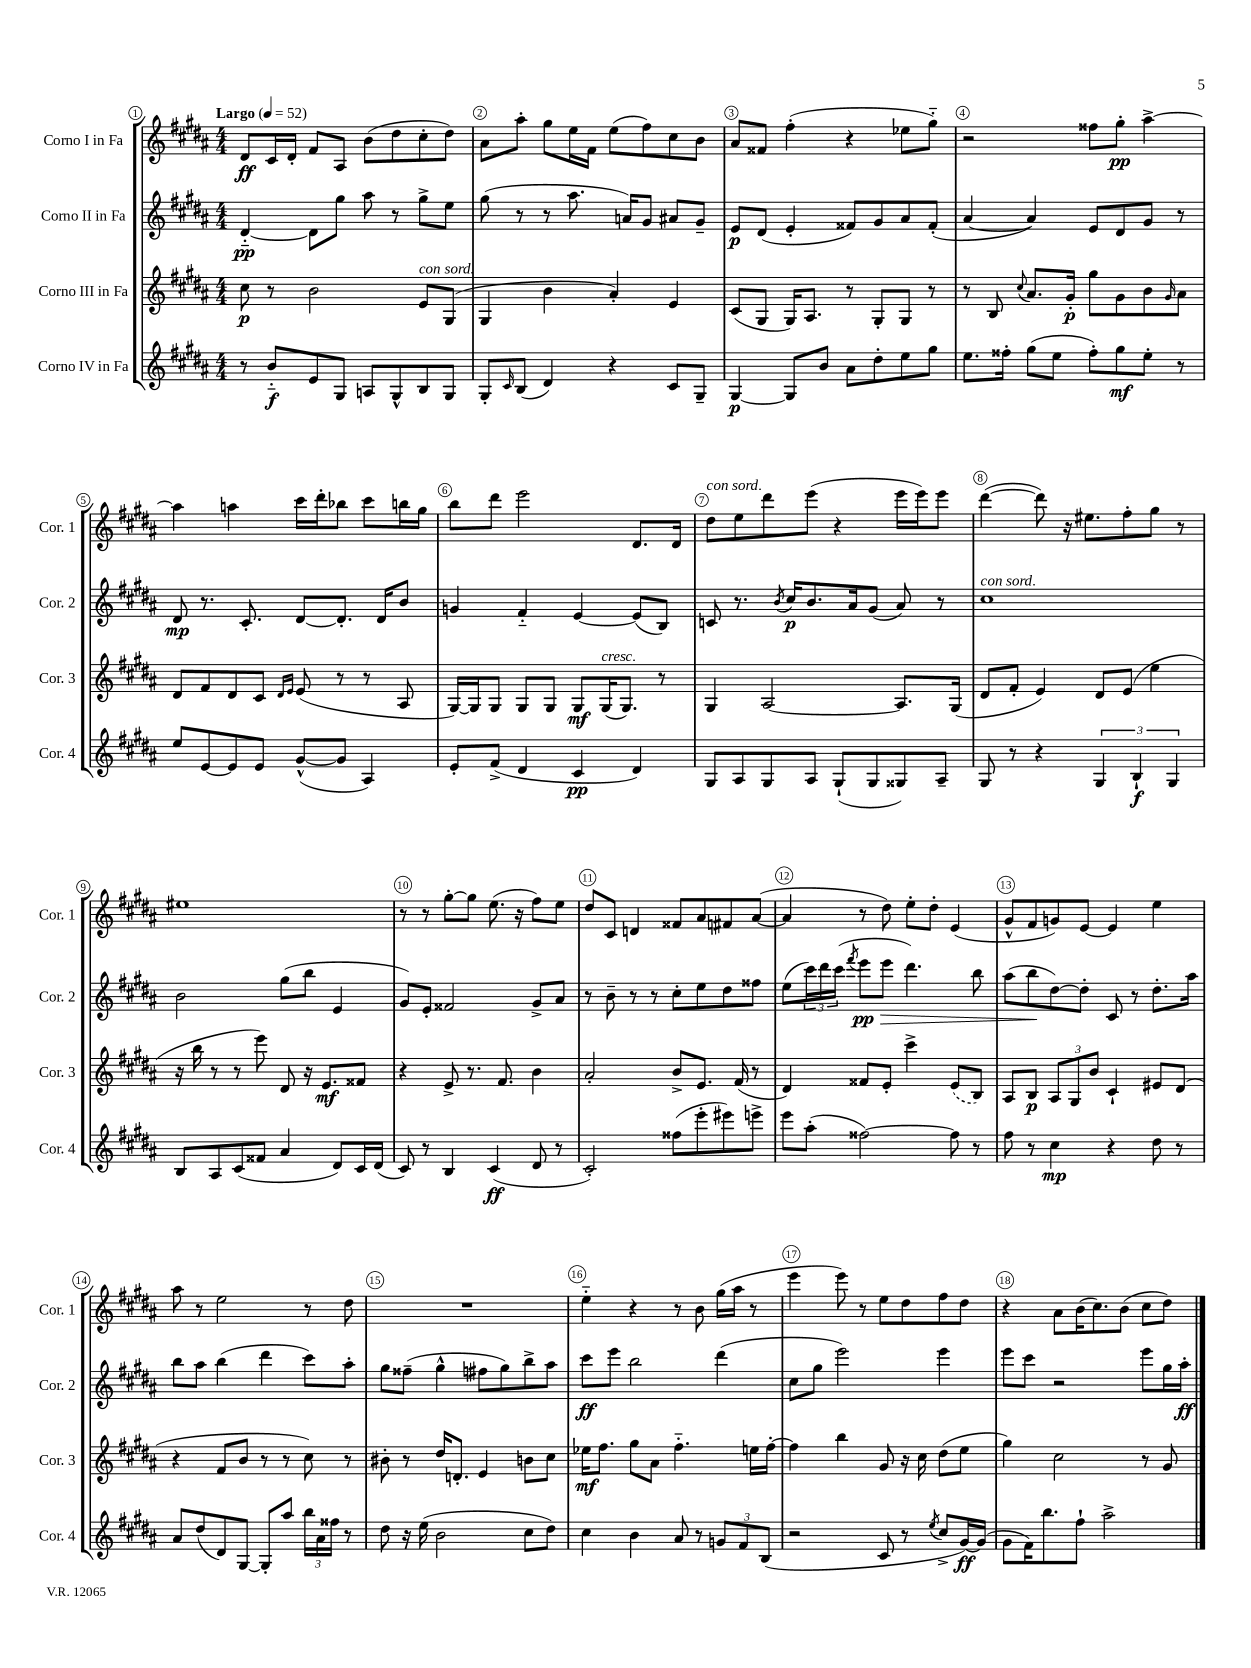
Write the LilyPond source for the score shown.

<<
\new StaffGroup <<
\new Staff = "s0" \with { instrumentName = "Corno I in Fa" shortInstrumentName = "Cor. 1" } {
    \clef treble \key b \major \numericTimeSignature \time 4/4 \tempo "Largo" 4 = 52
    dis'8\ff cis'16 dis'16-. fis'8 ais8 b'8( dis''8 cis''8-. dis''8) |
    ais'8 ais''8-. gis''8 e''16 fis'16 e''8( fis''8) cis''8 b'8 |
    ais'8 fisis'8 fis''4-.( r4 ees''8 gis''8-_) |
    r2 fisis''8 gis''8-.\pp ais''4~-> |
    ais''4 a''4 cis'''16 dis'''16-. bes''8 cis'''8 b''16 gis''16 |
    b''8 dis'''8 e'''2 dis'8. dis'16 |
    dis''8^\markup { \italic "con sord." } e''8 dis'''8 e'''8( r4 e'''16 e'''16) e'''8 |
    dis'''4~( dis'''8) r16 eis''8. fis''8-. gis''8 r8 |
    eis''1 |
    r8 r8 gis''8~-. gis''8 e''8.( r16 fis''8) e''8 |
    dis''8 cis'8 d'4 fisis'8 ais'8 fis'8 ais'8~( |
    ais'4 r8 dis''8) e''8-. dis''8-. e'4( |
    gis'8-^ fis'8 g'8) e'8~ e'4 e''4 |
    ais''8 r8 e''2 r8 dis''8 |
    R1 |
    e''4-_ r4 r8 b'8 gis''16( ais''16 r8 |
    e'''4 e'''8) r8 e''8 dis''8 fis''8 dis''8 |
    r4 ais'8 b'16( cis''8.) b'8( cis''8 dis''8) \bar "|." |
}
\new Staff = "s1" \with { instrumentName = "Corno II in Fa" shortInstrumentName = "Cor. 2" } {
    \clef treble \key b \major \numericTimeSignature \time 4/4
    dis'4~-_\pp dis'8 gis''8 ais''8 r8 gis''8-> e''8 |
    gis''8( r8 r8 ais''8. a'16) gis'8 ais'8 gis'8-- |
    e'8\p dis'8( e'4-. fisis'8) gis'8 ais'8 fisis'8-.( |
    ais'4~ ais'4) e'8 dis'8 gis'8 r8 |
    dis'8\mp r8. cis'8.-. dis'8~ dis'8.-. dis'16 b'8 |
    g'4 fis'4-_ e'4~ e'8( b8) |
    c'8 r8. \acciaccatura { b'8 } cis''16\p b'8. ais'16 gis'8( ais'8) r8 |
    cis''1^\markup { \italic "con sord." } |
    b'2 gis''8( b''8 e'4 |
    gis'8) e'8-. fisis'2 gis'8-> ais'8 |
    r8 b'8-- r8 r8 cis''8-. e''8 dis''8 fisis''8 |
    e''8( \tuplet 3/2 { cis'''16) dis'''16 cis'''16( } \acciaccatura { fis'''8 } e'''8\pp\> e'''8 dis'''4.) b''8 |
    ais''8( b''8\! dis''8~) dis''8-. cis'8 r8 dis''8.-. ais''16 |
    b''8 ais''8 b''4( dis'''4 cis'''8) ais''8-. |
    gis''8 fisis''8--( gis''4-^ fis''8 gis''8) b''8-> ais''8 |
    cis'''8\ff e'''8 b''2 dis'''4( |
    cis''8 gis''8 e'''2) e'''4 |
    e'''8 cis'''8 r2 e'''8 gis''16 ais''16-.\ff \bar "|." |
}
\new Staff = "s2" \with { instrumentName = "Corno III in Fa" shortInstrumentName = "Cor. 3" } {
    \clef treble \key b \major \numericTimeSignature \time 4/4
    cis''8\p r8 b'2 e'8^\markup { \italic "con sord." } gis8( |
    gis4 b'4 ais'4-.) e'4 |
    cis'8( gis8 gis16) ais8. r8 gis8-. gis8 r8 |
    r8 b8 \appoggiatura { cis''8 } ais'8. gis'16-.\p gis''8 gis'8 b'8 \grace { gis'16 } ais'8 |
    dis'8 fis'8 dis'8 cis'8 \grace { dis'16 e'16 } e'8( r8 r8 ais8 |
    gis16~) gis16 gis8 gis8 gis8 gis8\mf gis16^\markup { \italic "cresc." }( gis8.) r8 |
    gis4 ais2~ ais8. gis16( |
    dis'8 fis'8-. e'4) dis'8 e'8( e''4 |
    r16 b''16 r8 r8 e'''8) dis'8 r16 e'8.\mf fisis'8 |
    r4 e'8-> r8. fis'8. b'4 |
    ais'2-. b'8-> e'8. fis'16( r8 |
    dis'4) fisis'8 e'8-. cis'''4-> \once \slurDashed e'8( b8) |
    ais8 b8\p \tuplet 3/2 { ais8 gis8 b'8 } cis'4-! eis'8 dis'8( |
    r4 fis'8 b'8 r8 r8 cis''8) r8 |
    bis'8-. r8 dis''16 d'8.-. e'4 b'8 cis''8 |
    ees''16\mf fis''8. gis''8 ais'8 fis''4.-_ e''16 fis''16~-. |
    fis''4 b''4 gis'8 r16 cis''16 dis''8( e''8 |
    gis''4) cis''2 r8 gis'8 \bar "|." |
}
\new Staff = "s3" \with { instrumentName = "Corno IV in Fa" shortInstrumentName = "Cor. 4" } {
    \clef treble \key b \major \numericTimeSignature \time 4/4
    r8 b'8-_\f e'8 gis8 a8 gis8-^ b8 gis8 |
    gis8-. \grace { cis'16 } b8( dis'4) r4 cis'8 gis8-- |
    gis4~\p gis8 b'8 ais'8 dis''8-. e''8 gis''8 |
    e''8. fisis''16-. gis''8( e''8 fisis''8-.) gis''8\mf e''8-. r8 |
    e''8 e'8~ e'8 e'8 gis'8~-^( gis'8 ais4) |
    e'8-. fis'8->( dis'4 cis'4\pp dis'4) |
    gis8 ais8 gis8 ais8 gis8-!( gis8 gisis8) ais8-- |
    gis8 r8 r4 \tuplet 3/2 { gis4 b4-!\f gis4 } |
    b8 ais8 cis'8( fisis'8 ais'4 dis'8) cis'16 dis'16( |
    cis'8) r8 b4 cis'4\ff( dis'8 r8 |
    cis'2-.) fisis''8( e'''8-. eis'''8) e'''8-> |
    e'''8 ais''8-.( fisis''2~) fisis''8 r8 |
    fis''8 r8 cis''4\mp r4 dis''8 r8 |
    ais'8 dis''8( dis'8) gis8~ gis8-. ais''8 \tuplet 3/2 { b''16 ais'16 fisis''16 } r8 |
    dis''8 r16 e''16( b'2 cis''8 dis''8) |
    cis''4 b'4 ais'8 r8 \tuplet 3/2 { g'8 fis'8 b8( } |
    r2 cis'8 r8 \acciaccatura { e''8 } cis''8-> gis'16~\ff) gis'16( |
    gis'8 fis'16) b''8. fis''8-! ais''2-> \bar "|." |
}
>>
>>
\layout { \context { \Score \override BarNumber.break-visibility = ##(#f #t #t) barNumberVisibility = #all-bar-numbers-visible \override BarNumber.stencil = #(make-stencil-circler 0.1 0.3 ly:text-interface::print) } }
